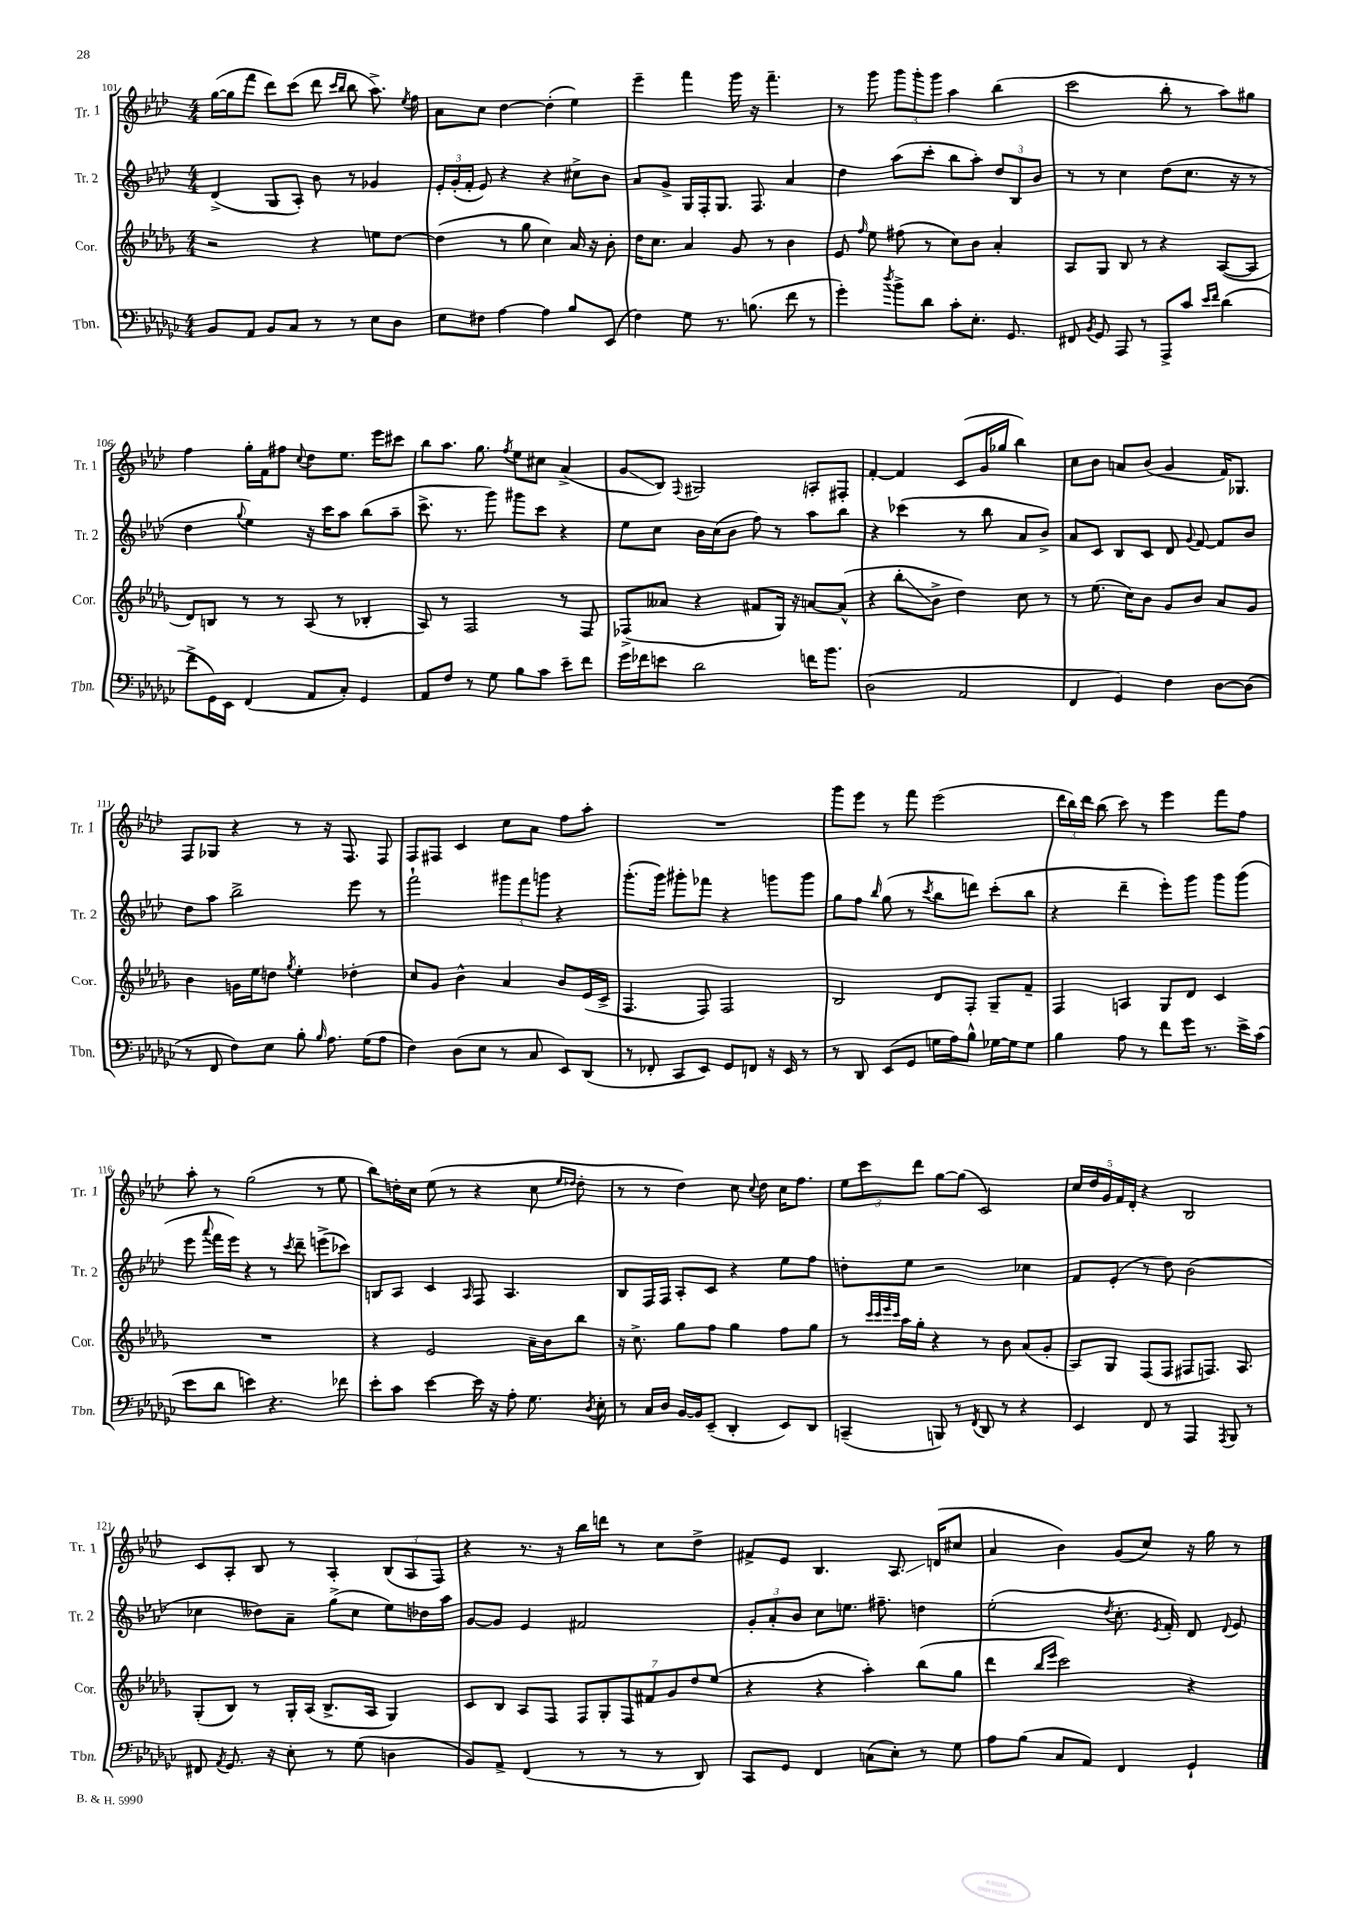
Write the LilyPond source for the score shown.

<<
\new StaffGroup <<
\new Staff = "s0" \with { instrumentName = "Tr. 1" shortInstrumentName = "Tr. 1" } {
    \clef treble \key aes \major \numericTimeSignature \time 4/4
    \autoBeamOff g''16[~( g''16 f'''8] des'''8[) c'''8]( des'''8 \grace { c'''16[ bes''16] } bes''8 aes''8.->) \acciaccatura { ees''8 } f''16 |
    aes'8[ c''8] des''4~ des''4-.( ees''4) |
    ees'''4-- f'''4 g'''16 r16 f'''4.-- |
    r8 g'''8 \tuplet 3/2 { g'''8[ g'''8-. g'''8] } aes''4 bes''4( |
    c'''2 bes''8-. r8 aes''8[) gis''8] |
    f''4 g''16[-. f'16 fis''8] \appoggiatura { c''8 } des''8[ ees''8.] ees'''16[ cis'''8] |
    bes''8[ aes''8.] g''8. \acciaccatura { f''8 } ees''8[ cis''8] aes'4->( |
    g'8[\glissando bes8]) \appoggiatura { f8 } gis2 a8[-. fis8]-. |
    f'4~-. f'4 c'8[( g'16 ges''16] bes''4) |
    c''8[ bes'8] a'8[ bes'8]( g'4 f'16[) ges8.] |
    f8[ ges8] r4 r8 r16 f8. f8 |
    f8[ fis8] c'4 c''8[ aes'8] f''8[ aes''8]-. |
    R1 |
    g'''8[ ees'''8] r8 f'''8 ees'''2( |
    \tuplet 3/2 { des'''16[ bes''16) des'''16] } bes''8( c'''8) r8 ees'''4 f'''8[ f''8] |
    aes''8-. r8 g''2( r8 ees''8 |
    bes''8[) d''16-. c''16] ees''8( r8 r4 c''8 \grace { ees''16[ des''16] } des''8-. |
    r8 r8 des''4) c''8 \appoggiatura { c''8 } des''8 c''16[ f''8.] |
    \tuplet 3/2 { ees''8[ c'''8 des'''8] } g''8[~ g''8]( c'2) |
    \tuplet 5/4 { c''16[ des''16 g'16 f'16 des'16]-. } r4 bes2 |
    c'8[ aes8]-. bes8 r8 aes4-. \tuplet 3/2 { bes8[( aes8 f8]) } |
    r4 r8. r16 bes''16[ d'''16] r8 c''8[ des''8]-> |
    fis'8[-> ees'8] bes4. aes8.\glissando d'16[( cis''8] |
    aes'4 bes'4) g'8[( c''8]) r16 g''16 r8 \bar "|." |
}
\new Staff = "s1" \with { instrumentName = "Tr. 2" shortInstrumentName = "Tr. 2" } {
    \clef treble \key aes \major \numericTimeSignature \time 4/4
    \autoBeamOff des'4->( g8[ aes8]-.) bes'8 r8 ges'4 |
    \tuplet 3/2 { ees'16[-. g'16-.( f'16]-. } ees'8) r4 r4 cis''8[-> bes'8] |
    aes'8[ g'8]-> g16[ f16-. g8.] f8. aes'4 |
    des''4 aes''8[( c'''8]-. bes''8[ aes''8]-.) \tuplet 3/2 { des''8[ bes8 bes'8] } |
    r8 r8 c''4 des''8[( c''8.] r16 r8 |
    des''4 \appoggiatura { g''8 } ees''4) r16 c'''16[ aes''8] bes''8[( aes''8]-- |
    c'''8.-> r8. g'''8) gis'''8[ c'''8] r4 |
    ees''8[ c''8] bes'16[ c''16( bes'8] f''8) r8 aes''8[ bes''8] |
    r4 ces'''4( r8 bes''8 aes'8[ bes'8]->) |
    aes'8[ c'8] bes8[ c'8] des'8 \appoggiatura { g'8 } f'8~ f'8[ bes'8] |
    des''8[ aes''8] bes''2-> ees'''8 r8 |
    f'''2-! \tuplet 3/2 { gis'''8[ f'''8 g'''8] } r4 |
    g'''8.[-.( g'''16]) gis'''8[-. fes'''8] r4 g'''8[ g'''8] |
    g''8[ f''8] \grace { bes''16 } g''8( r8 \acciaccatura { c'''8 } bes''8[ d'''8]) c'''8[-.( bes''8] |
    r4 des'''4-- ees'''8[-.) g'''8] g'''8[ g'''8]( |
    ees'''8 \appoggiatura { aes'''8 } f'''16[ ees'''16]) r4 r8 \acciaccatura { c'''8 } des'''8-- e'''8[->( ces'''8]) |
    b8[ aes8] c'4 \grace { aes16 } f8 aes4. |
    bes8[ f16 f16] aes8[-. c'8] r4 ees''8[ f''8] |
    d''8[-. ees''8] r2 ces''4 |
    f'8[ ees'8]-.( r8 des''8) bes'2( |
    ces''4 deses''8[) aes'8]-- g''8[->( ces''8] ees''8[) des''16 aes''16] |
    g'8[~ g'8] ees'4 fis'2 |
    \tuplet 3/2 { g'8[-. aes'8-. bes'8] } c''8[ e''8.] fis''8.-- d''4 |
    ees''2-.( \acciaccatura { des''8 } c''8.-. \acciaccatura { ees'8 } f'16-.) des'8 \appoggiatura { des'8 } ees'8 \bar "|." |
}
\new Staff = "s2" \with { instrumentName = "Cor." shortInstrumentName = "Cor." } {
    \clef treble \key des \major \numericTimeSignature \time 4/4
    \autoBeamOff r2 r4 e''8[ des''8]~ |
    des''4( r8 ges''8 c''4) aes'16 r16 bes'8-. |
    des''16[ c''8.] aes'4 ges'8 r8 bes'4 |
    ees'8 \grace { f''16 } ees''8 fis''8( r8 c''8[) bes'8] aes'4-. |
    aes8[ ges8] bes8 r8 r4 aes8[~( aes8] |
    des'8[) b8] r8 r8 aes8( r8 bes4-. |
    aes8) r8 f2 r8 f8 |
    fes8[->( aeses'8] r4 fis'8[ ges16]) r16 a'8[~ a'8]-^( |
    r4 bes''8[-.\glissando bes'8]-> des''4) c''8 r8 |
    r8 ees''8.( c''16[) bes'8] ges'8[ bes'8] aes'8[ ges'8] |
    bes'4 g'16[ ees''16 d''8] \acciaccatura { ges''8 } ees''4-. des''4-. |
    c''8[ ges'8] bes'4-^ aes'4 bes'8[ ees'16( c'16]-> |
    f4. f8) f2 |
    bes2 des'8[ f8]-. ges8[-- f'8]-- |
    f4 a4 ges8[ des'8] c'4 |
    R1 |
    r4 ees'2 aes'16[-- bes'16 bes''8] |
    r16 c''8.-> ges''8[ f''8] ges''4 f''8[ ges''8] |
    r8 \grace { c'''32[ c'''32 ees'''32 c'''32] } aes''16[ ges''16]-. r4 r8 bes'8 aes'8[( ges'8]-. |
    aes8[) ges8] f8[( f8] fis8[ f8.]) aes8. |
    ges8[-.( bes8]) r8 ges16[-. aes16]( bes8.[-> aes16] ges4) |
    c'8[ bes8] aes8[ f8] \tuplet 7/4 { f8[ ges8-. f8 fis'8 ges'8 des''8 ees''8]( } |
    r4 r4 aes''4-.) bes''8[( ges''8] |
    des'''4 \grace { bes''16[ ees'''16] } c'''2) r4 \bar "|." |
}
\new Staff = "s3" \with { instrumentName = "Tbn." shortInstrumentName = "Tbn." } {
    \clef bass \key ges \major \numericTimeSignature \time 4/4
    \autoBeamOff bes,8[ aes,8] bes,8[ ces8] r8 r8 ees8[ des8] |
    ees8[ fis8] aes4~ aes4 bes8[ ees,8]( |
    f4) ges8 r8. b8.( f'8 r8 |
    ges'4-.) \acciaccatura { des''8 } bes'8[-> des'8] ces'8[-. ees8.]-. ges,8. |
    fis,8 \acciaccatura { bes,8 } ges,8 aes,,8 r8 aes,,8[-> ces'8] \grace { ees'16[ f'16] } des'4( |
    f'8[-> ges,16) ees,16] f,4( aes,8[ ces8]-.) ges,4 |
    aes,8[ f8] r8 ges8 bes8[ ces'8] ees'8[-- f'8] |
    ges'16[ fes'16 e'8] des'2 f'16[ bes'8.] |
    des2( aes,2 |
    f,4 ges,4) f4 des8[~ des8]( |
    r8 f,8 f8[) ees8] bes8-. \grace { bes16 } aes8. ges16[( aes8] |
    f4) des8[( ees8] r8 ces8 ees,8[) des,8]( |
    r8 fes,8-. ces,8[ ees,8]) ges,8[ f,8] r16 ees,16 r8 |
    r8 des,8 ees,8[( ges,8] g16[ aes16) bes8]-^ ges16[~ ges16 ges8] |
    bes4 aes8 r8 f'8[ ges'16] r8. ees'16[-> ces'16]( |
    ees'8[ des'8] e'4) r4. fes'8 |
    ees'8[-. ces'8] ees'4~ ees'16 r16 aes8-. ges8. \acciaccatura { des8 } ees16-. |
    r8 ces16[ des16] bes,16[~ bes,16 ees,8]--( des,4-. ees,8[) des,8] |
    c,4--( b,,8) r8 \acciaccatura { f,8 } des,8 r8 r4 |
    ees,4 f,8 r8 aes,,4 \acciaccatura { aes,,8 } bes,,8 r8 |
    fis,8 \acciaccatura { aes,8 } ges,8. r16 ees8-. r8 ges8( d4 |
    bes,8[) aes,8]-> f,4( r8 r8 r8 des,8) |
    ces,8[ ges,8] f,4 c8[( ees8]-.) r8 ges8 |
    aes8[ bes8]( ces8[ aes,8]) f,4 ges,4-! \bar "|." |
}
>>
>>
\layout { \context { \Score currentBarNumber = #101 } }
